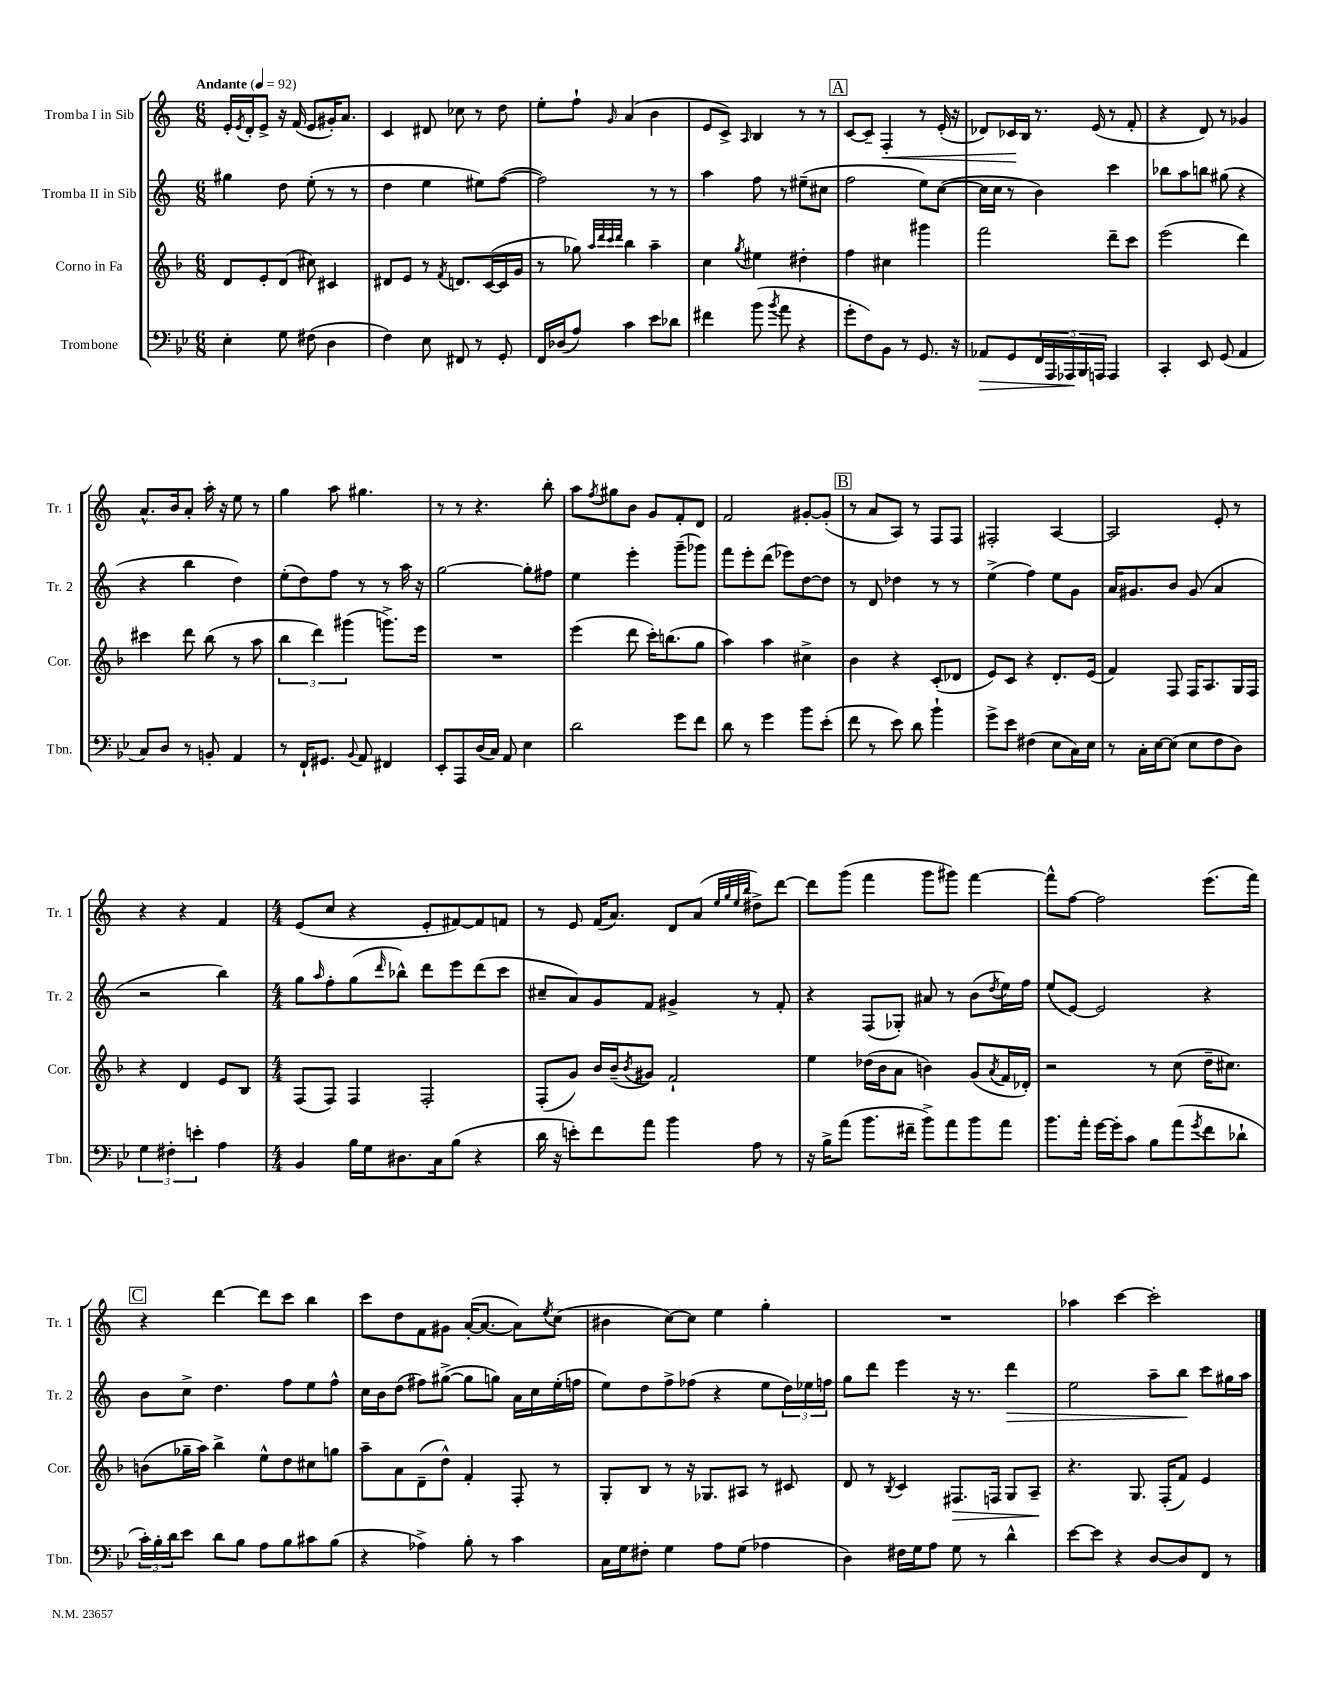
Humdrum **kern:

**kern	**dynam	**kern	**dynam	**kern	**dynam	**kern	**dynam
*part4	*part4	*part3	*part3	*part2	*part2	*part1	*part1
*staff4	*staff4	*staff3	*staff3	*staff2	*staff2	*staff1	*staff1
*I"Trombone	*	*I"Corno in Fa	*	*I"Tromba II in Sib	*	*I"Tromba I in Sib	*
*I'Tbn.	*	*I'Cor.	*	*I'Tr. 2	*	*I'Tr. 1	*
*clefF4	*	*clefG2	*	*clefG2	*	*clefG2	*
*k[b-e-]	*	*k[b-]	*	*k[]	*	*k[]	*
*M6/8	*	*M6/8	*	*M6/8	*	*M6/8	*
*MM92	*	*MM92	*	*MM92	*	*MM92	*
=1	=1	=1	=1	=1	=1	=1	=1
!	!	!	!	!	!	!LO:TX:a:B:t=Andante	!
4E-'\	.	8d/L	.	4gg#X\	.	16e'/LL	.
.	.	.	.	.	.	8qe/	.
.	.	.	.	.	.	16d'/J	.
.	.	8e'/	.	.	.	8e^/J	.
8G\	.	(8d/J	.	8dd\	.	16r	.
.	.	.	.	.	.	(16f/	.
(8F#X\	.	8cc#X\)	.	(8ee'\	.	8e/L	.
4D\	.	4c#X/	.	8r	.	16g#X'/K)	.
.	.	.	.	.	.	8.a/J	.
.	.	.	.	8r	.	.	.
=2	=2	=2	=2	=2	=2	=2	=2
4F\)	.	8d#X/L	.	4dd\	.	4c/	.
.	.	8e/J	.	.	.	.	.
8E-\	.	8r	.	4ee\	.	8d#X/	.
.	.	8qf/	.	.	.	.	.
8FF#X/	.	8.dn/L	.	.	.	8cc-X\	.
8r	.	.	.	8ee#X\L)	.	8r	.
.	.	([16c/L	.	.	.	.	.
8GG'/	.	16c/]	.	([8ff\J	.	8dd\	.
.	.	16g/JJ	.	.	.	.	.
=3	=3	=3	=3	=3	=3	=3	=3
16FF/LL	.	8r	.	2ff\])	.	8ee'\L	.
(16D-X/J	.	.	.	.	.	.	.
8A/J)	.	8gg-X\)	.	.	.	8ff`\J	.
.	.	32qqaa/LLL	.	.	.	.	.
.	.	32qqddd/	.	.	.	.	.
.	.	32qqccc/	.	.	.	.	.
.	.	32qqddd/JJJ	.	.	.	16qqg/	.
4c\	.	4bb-\	.	.	.	(4a/	.
8e-\L	.	4aa~\	.	8r	.	4b\	.
8d-X\J	.	.	.	8r	.	.	.
=4	=4	=4	=4	=4	=4	=4	=4
4f#X\	.	4cc\	.	4aa\	.	8e/L	.
.	.	.	.	.	.	8c^/J)	.
.	.	8qgg/	.	.	.	16qqA/	.
(8b-\	.	4ee#X\	.	8ff\	.	4B/	.
8qb-/	.	.	.	.	.	.	.
8a\	.	.	.	8r	.	.	.
4r	.	4dd#X'\	.	(8ee#X~\L	.	8r	.
.	.	.	.	8cc#X\J	.	8r	.
!!LO:REH:place=s1:t=A
=5	=5	=5	=5	=5	=5	=5	=5
8g'\L	.	4ff\	.	2ff\	.	[8c/L	.
8F\)	.	.	.	.	.	8c~/J]	.
!	!	!	!	!	!	!	!LO:HP:b
8BB-\J	.	4cc#X\	.	.	.	4F'/	<
8r	.	.	.	.	.	.	.
8.GG/	.	4ggg#X\	.	8ee\L)	.	8r	.
.	.	.	.	([8cc\J	.	(16e'/	.
16r	.	.	.	.	.	16r	.
=6	=6	=6	=6	=6	=6	=6	=6
!	!LO:HP:b	!	!	!	!	!	!
8AA-X/L	>	2fff\	.	16cc\LL]	.	8d-X/L)	.
.	.	.	.	16cc\JJ	.	.	.
8GG/	.	.	.	8r	.	16c-X/L	.
.	.	.	.	.	.	16B/JJ	[
20FF/L	.	.	.	4b\)	.	8.r	.
20AAA/	.	.	.	.	.	.	.
20AAA-X/	.	.	.	.	.	.	.
20BBB-/	]	.	.	.	.	.	.
.	.	.	.	.	.	(16e/	.
20AAAn/JJ	.	.	.	.	.	.	.
4AAA/	.	8ddd~\L	.	4ccc\	.	8r	.
.	.	8ccc\J	.	.	.	8f'/	.
=7	=7	=7	=7	=7	=7	=7	=7
4CC'/	.	(2eee\	.	8bb-X\L	.	4r	.
.	.	.	.	8aa\	.	.	.
8EE-/	.	.	.	8bbn\J	.	8d/)	.
(8GG/	.	.	.	(8gg#X\	.	8r	.
4AA/	.	4ddd\)	.	4r	.	4g-X/	.
!!LO:LB:g=z
=8	=8	=8	=8	=8	=8	=8	=8
8C/L)	.	4ccc#X\	.	4r	.	8.a^^/L	.
8D/J	.	.	.	.	.	.	.
.	.	.	.	.	.	16b/k	.
8r	.	8ddd\	.	4bb\	.	8a'/J	.
8BBn'/	.	(8bb-\	.	.	.	16aa'\	.
.	.	.	.	.	.	16r	.
4AA/	.	8r	.	4dd\)	.	8ee\	.
.	.	8aa\	.	.	.	8r	.
=9	=9	=9	=9	=9	=9	=9	=9
8r	.	6bb-\	.	(8ee'\L	.	4gg\	.
16FF`/KL	.	.	.	8dd\)	.	.	.
.	.	6ddd\)	.	.	.	.	.
8.GG#X/J	.	.	.	.	.	.	.
.	.	.	.	8ff\J	.	8aa\	.
.	.	(6ggg#X\	.	.	.	.	.
8qqBB-/	.	.	.	.	.	.	.
8AA/	.	.	.	8r	.	4.gg#X\	.
4FF#X/	.	8.gggn^\L)	.	8r	.	.	.
.	.	.	.	16aa\	.	.	.
.	.	16eee\Jk	.	16r	.	.	.
=10	=10	=10	=10	=10	=10	=10	=10
8EE-'/L	.	2.r	.	[2gg\	.	8r	.
8AAA/	.	.	.	.	.	8r	.
(16D/L	.	.	.	.	.	4.r	.
16C/JJ)	.	.	.	.	.	.	.
8AA/	.	.	.	.	.	.	.
4E-\	.	.	.	8gg'\L]	.	.	.
.	.	.	.	8ff#X\J	.	8bb'\	.
=11	=11	=11	=11	=11	=11	=11	=11
2d\	.	(4eee\	.	4ee\	.	8aa\L	.
.	.	.	.	.	.	8qff/	.
.	.	.	.	.	.	8gg#X\	.
.	.	8ddd\	.	4eee'\	.	8b\J	.
.	.	16ccc'\KL)	.	.	.	8g/L	.
.	.	(8.bbn\	.	.	.	.	.
8g\L	.	.	.	(8ggg~\L	.	8f'/	.
8f\J	.	8gg\J	.	8ggg-X\J)	.	8d/J	.
=12	=12	=12	=12	=12	=12	=12	=12
8d\	.	4aa\)	.	8fff\L	.	2f/	.
8r	.	.	.	8eee'\	.	.	.
4g\	.	4aa\	.	(8ddd\J	.	.	.
.	.	.	.	8eee-X\L)	.	.	.
8b-\L	.	4cc#X^\	.	[8dd\	.	[8g#X'/L	.
(8e-'\J	.	.	.	8dd\J]	.	(8g#'/J]	.
!!LO:REH:place=s1:t=B
=13	=13	=13	=13	=13	=13	=13	=13
8f\	.	4b-\	.	8r	.	8r	.
8r	.	.	.	8d/	.	8a/L	.
8e-\)	.	4r	.	4dd-X\	.	8A/J)	.
8d\	.	.	.	.	.	8r	.
4b-`\	.	(8c'/L	.	8r	.	8F/L	.
.	.	8d-X/J	.	8r	.	8F/J	.
=14	=14	=14	=14	=14	=14	=14	=14
8g^\L	.	8e/L)	.	(4ee^\	.	2F#X'/	.
8e-\J	.	8c/J	.	.	.	.	.
(4F#X\	.	4r	.	4ff\)	.	.	.
8E-\L	.	8.d'/L	.	8ee\L	.	[4A/	.
16C\L)	.	.	.	8g\J	.	.	.
16E-\JJ	.	(16e/Jk	.	.	.	.	.
=15	=15	=15	=15	=15	=15	=15	=15
8r	.	4f/)	.	16a/KL	.	2A/]	.
.	.	.	.	8.g#X/	.	.	.
16C'\LL	.	.	.	.	.	.	.
[16E-\J	.	.	.	.	.	.	.
(8E-\J]	.	8F/	.	8b/J	.	.	.
8E-\L	.	16F/KL	.	(8g#/	.	.	.
.	.	8.A/	.	.	.	.	.
8F\	.	.	.	4a/	.	8e'/	.
8D\J)	.	16G/L	.	.	.	8r	.
.	.	16F/JJ	.	.	.	.	.
!!LO:LB:g=z
=16	=16	=16	=16	=16	=16	=16	=16
6G\	.	4r	.	2r	.	4r	.
6F#X'\	.	.	.	.	.	.	.
.	.	4d/	.	.	.	4r	.
6en'\	.	.	.	.	.	.	.
4A\	.	8e/L	.	4bb\)	.	4f/	.
.	.	8B-/J	.	.	.	.	.
=17	=17	=17	=17	=17	=17	=17	=17
*M4/4	*	*M4/4	*	*M4/4	*	*M4/4	*
4BB-/	.	(8F/L	.	8gg\L	.	(8e/L	.
.	.	.	.	16qqaa/	.	.	.
.	.	8F/J)	.	8ff'\	.	8cc/J	.
16B-\LL	.	4F/	.	(8gg\	.	4r	.
16G\J	.	.	.	.	.	.	.
.	.	.	.	16qqddd/	.	.	.
8.D#X\	.	.	.	8bb-X^^\J)	.	.	.
.	.	2F'/	.	8ddd\L	.	8e'/L	.
16C\k	.	.	.	.	.	.	.
(8B-\J	.	.	.	8eee\	.	[8f#X/)	.
4r	.	.	.	(8ddd\	.	8f#/]	.
.	.	.	.	8ccc\J	.	8fn/J	.
=18	=18	=18	=18	=18	=18	=18	=18
16d\	.	(8F'/L	.	8cc#X~/L	.	8r	.
16r	.	.	.	.	.	.	.
8en'\L)	.	8g/J)	.	8a/)	.	8e/	.
8f\	.	16b-/LL	.	8g/	.	(16f/KL	.
.	.	(16b-~/J	.	.	.	8.a/J)	.
.	.	8qb-/	.	.	.	.	.
8a\J	.	8g#X/J)	.	8f/J	.	.	.
4b-\	.	2f`/	.	4g#X^/	.	8d/L	.
.	.	.	.	.	.	(8a/J	.
.	.	.	.	.	.	32qqee/LLL	.
.	.	.	.	.	.	32qqgg/	.
.	.	.	.	.	.	32qqee/	.
.	.	.	.	.	.	32qqbb/JJJ	.
8A\	.	.	.	8r	.	8dd#X^\L)	.
8r	.	.	.	8f'/	.	[8ddd\J	.
=19	=19	=19	=19	=19	=19	=19	=19
16r	.	4ee\	.	4r	.	8ddd\L]	.
16B-^\KL	.	.	.	.	.	.	.
(8a\J	.	.	.	.	.	(8ggg\J	.
8.b-\L	.	(16dd-X\LL	.	(8F/L	.	4fff\	.
.	.	16b-\J	.	.	.	.	.
.	.	8a\J	.	8G-X'/J)	.	.	.
16f#X~\Jk	.	.	.	.	.	.	.
8b-^\L)	.	4bn\)	.	8a#X/	.	8ggg\L	.
8a\	.	.	.	8r	.	8ggg#X\J)	.
8b-\	.	(8g/L	.	(8b\L	.	[4fff\	.
.	.	8qa/	.	8qdd/	.	.	.
8a\J	.	16f/L	.	16ee\L)	.	.	.
.	.	16d-X'/JJ)	.	16ff\JJ	.	.	.
=20	=20	=20	=20	=20	=20	=20	=20
8.b-\L	.	2r	.	(8ee/L	.	8fff^^\L]	.
.	.	.	.	[8e/J)	.	[8ff\J	.
16a'\Jk	.	.	.	.	.	.	.
[16g\LL	.	.	.	2e/]	.	2ff\]	.
16g'\J]	.	.	.	.	.	.	.
8c\J	.	.	.	.	.	.	.
8B-\L	.	8r	.	.	.	.	.
(8a\	.	(8cc\	.	.	.	.	.
8qg/	.	.	.	.	.	.	.
8f\	.	16dd~\KL	.	4r	.	(8.eee\L	.
.	.	8.cc#X\J)	.	.	.	.	.
8d-X`\J	.	.	.	.	.	.	.
.	.	.	.	.	.	16fff\Jk)	.
!!LO:LB:g=z
!!LO:REH:place=s1:t=C
=21	=21	=21	=21	=21	=21	=21	=21
24c'\LL)	.	(8bn\L	.	8b\L	.	4r	.
24B-'\	.	.	.	.	.	.	.
24d\J	.	.	.	.	.	.	.
8e-\J	.	16gg-X~\L	.	8cc^\J	.	.	.
.	.	16aa\JJ)	.	.	.	.	.
8d\L	.	4bb-^\	.	4.dd\	.	[4ddd\	.
8B-\J	.	.	.	.	.	.	.
8A\L	.	8ee^^\L	.	.	.	8ddd\L]	.
8B-\	.	8dd\	.	8ff\L	.	8ccc\J	.
8c#X\	.	8cc#X\	.	8ee\	.	4bb\	.
(8B-\J	.	8ggn\J	.	8ff^^\J	.	.	.
=22	=22	=22	=22	=22	=22	=22	=22
4r	.	8aa~\L	.	16cc\LL	.	8ccc\L	.
.	.	.	.	16b\J	.	.	.
.	.	8a\	.	(8dd\J	.	8dd\	.
4A-X^\)	.	(8d~\	.	8ff#X\L)	.	8f\	.
.	.	8dd^^\J)	.	([8gg#X^\J	.	8g#X\J	.
8B-'\	.	4f'/	.	8gg#\L]	.	([16a'/KL	.
.	.	.	.	.	.	8.a/J_	.
8r	.	.	.	8ggn\J)	.	.	.
4c\	.	8F'/	.	16a\LL	.	8a\L])	.
.	.	.	.	16cc\	.	.	.
.	.	.	.	.	.	8qee/	.
.	.	8r	.	(16ee'\	.	(8cc\J	.
.	.	.	.	16ffn\JJ	.	.	.
=23	=23	=23	=23	=23	=23	=23	=23
16C\LL	.	8G'/L	.	8ee\L)	.	4b#X\	.
16G\J	.	.	.	.	.	.	.
8F#X'\J	.	8B-/J	.	8dd\	.	.	.
4G\	.	8r	.	8ff^\	.	[8cc\L)	.
.	.	16r	.	(8ff-X\J	.	8cc\J]	.
.	.	8.G-X/L	.	.	.	.	.
8A\L	.	.	.	4r	.	4ee\	.
(8G\J	.	8A#X/J	.	.	.	.	.
4A-X\	.	8r	.	8ee\L	.	4gg'\	.
.	.	8c#X/	.	24dd\L)	.	.	.
.	.	.	.	24ee-X\	.	.	.
.	.	.	.	24ffn\JJ	.	.	.
=24	=24	=24	=24	=24	=24	=24	=24
4D\)	.	8d/	.	8gg\L	.	1r	.
.	.	8r	.	8ddd\J	.	.	.
.	.	8qB-/	.	.	.	.	.
16F#X\LL	.	4c/	.	4eee\	.	.	.
16G\J	.	.	.	.	.	.	.
8A\J	.	.	.	.	.	.	.
!	!	!	!LO:HP:b	!	!	!	!
8G\	.	8.F#X/L	>	16r	.	.	.
.	.	.	.	8.r	.	.	.
8r	.	.	.	.	.	.	.
.	.	16Fn/Jk	.	.	.	.	.
!	!	!	!	!	!LO:HP:b	!	!
4d^^\	.	8G/L	.	4ddd\	>	.	.
.	.	8A~/J	.	.	.	.	.
.	.	.	]	.	.	.	.
=25	=25	=25	=25	=25	=25	=25	=25
[8e-\L	.	4.r	.	2ee\	.	4aa-X\	.
8e-\J]	.	.	.	.	.	.	.
4r	.	.	.	.	.	[4ccc\	.
.	.	8.G/	.	.	.	.	.
[8D/L	.	.	.	8aa~\L	.	2ccc'\]	.
.	.	(16F'/KL	.	.	.	.	.
8D/]	.	8f/J)	.	8bb\J	.	.	.
8FF/J	.	4e/	.	8ccc\L	]	.	.
8r	.	.	.	16gg#X\L	.	.	.
.	.	.	.	16aa\JJ	.	.	.
==	==	==	==	==	==	==	==
*-	*-	*-	*-	*-	*-	*-	*-
